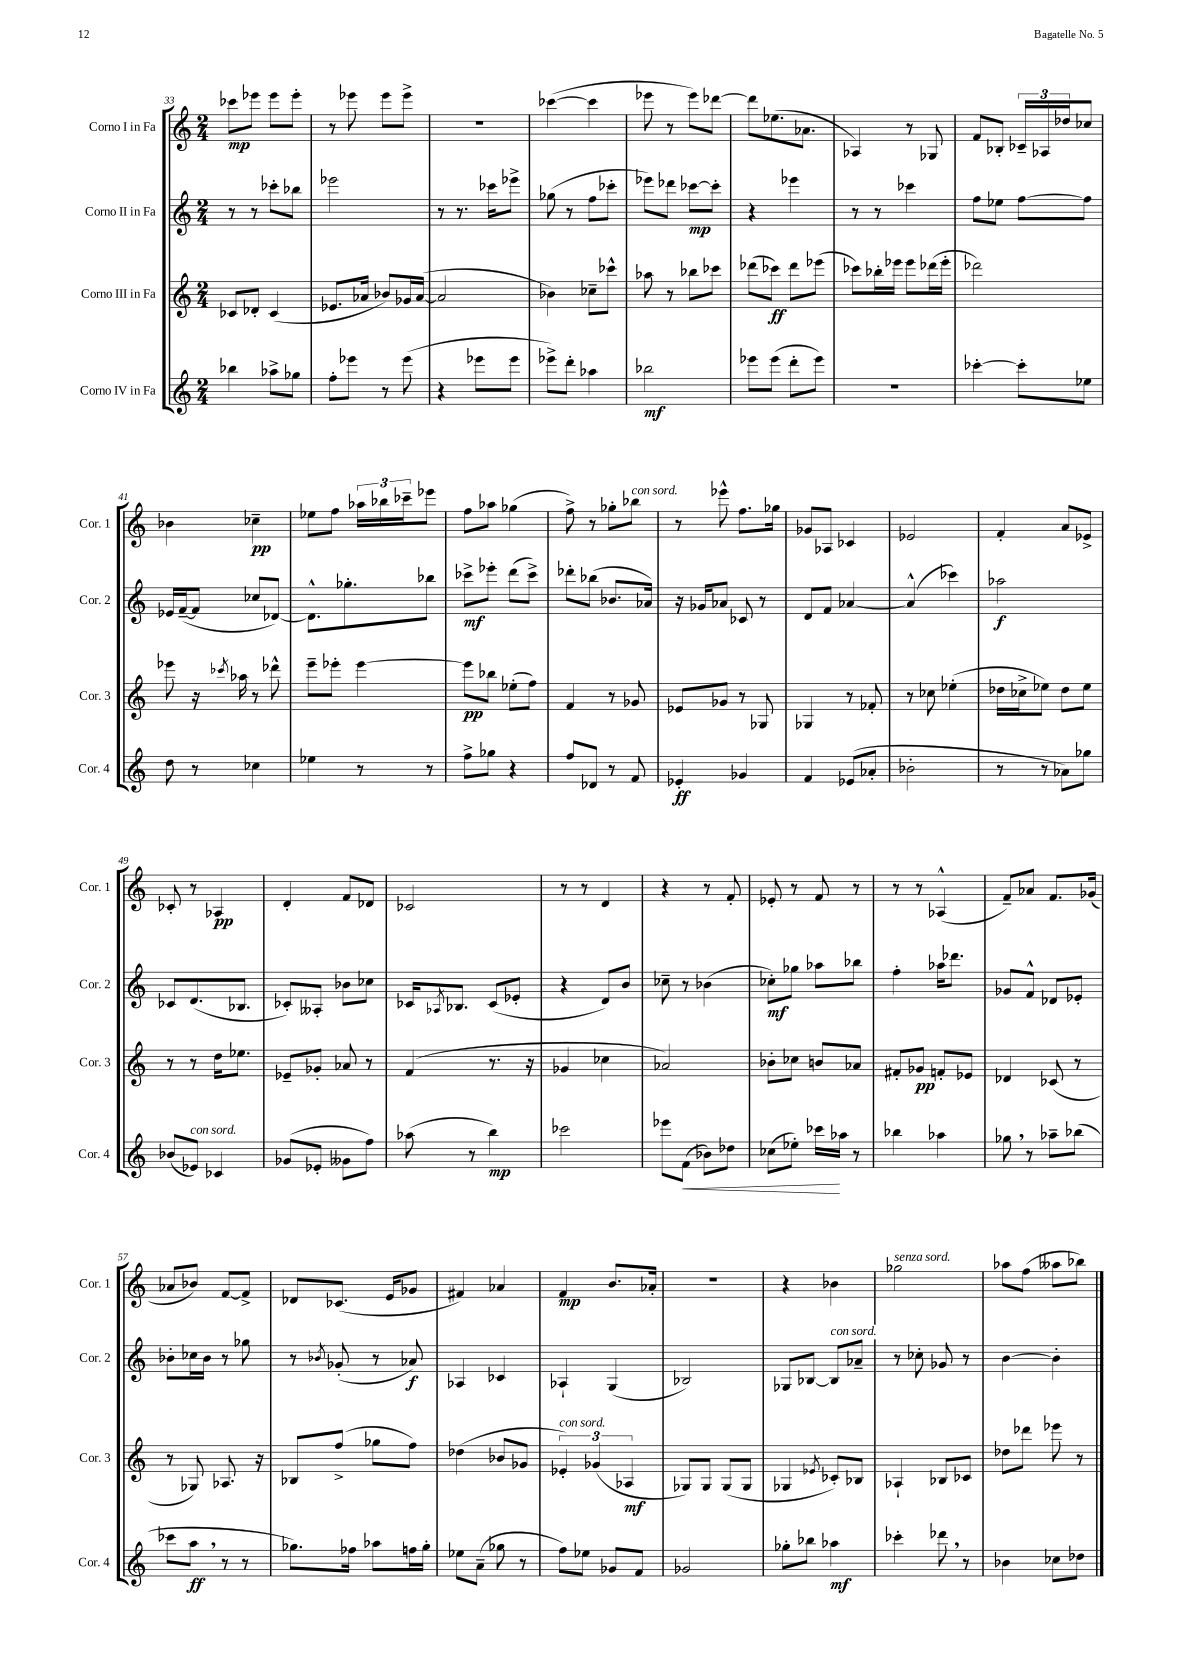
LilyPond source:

<<
\new StaffGroup <<
\new Staff = "s0" \with { instrumentName = "Corno I in Fa" shortInstrumentName = "Cor. 1" } {
    \clef treble \key c \major \numericTimeSignature \time 2/4
    ces'''8\mp ees'''8 ees'''8 ees'''8-. |
    r8 ees'''8 ees'''8 ees'''8-> |
    R2 |
    ces'''4~( ces'''4 |
    ees'''8 r8 ees'''8) des'''8~ |
    des'''8 ees''8.( aes'8. |
    aes4) r8 ges8 |
    f'8 bes8-. \tuplet 3/2 { ces'16-- aes16 des''16 } ces''8 |
    bes'4 ces''4--\pp |
    ees''8 f''8 \tuplet 3/2 { aes''16 bes''16 ces'''16-- } ees'''8 |
    f''8 aes''8 ges''4( |
    f''8->) r8 ges''8-. bes''8^\markup { \italic "con sord." } |
    r8 ees'''8-^ f''8. ges''16 |
    ges'8 aes8 ces'4 |
    ees'2 |
    f'4-. a'8 ees'8-> |
    ces'8-. r8 aes4\pp |
    d'4-. f'8 des'8 |
    ces'2 |
    r8 r8 d'4 |
    r4 r8 f'8-. |
    ees'8-. r8 f'8 r8 |
    r8 r8 aes4-^( |
    f'8--) aes'8 f'8. ges'16( |
    aes'8 bes'8) f'8~ f'8-> |
    des'8 ces'8.( e'16 ges'8 |
    fis'4) aes'4 |
    f'4\mp b'8. aes'16-. |
    R2 |
    r4 bes'4 |
    ges''2^\markup { \italic "senza sord." } |
    aes''8 f''8( aeses''8 bes''8) \bar "|." |
}
\new Staff = "s1" \with { instrumentName = "Corno II in Fa" shortInstrumentName = "Cor. 2" } {
    \clef treble \key c \major \numericTimeSignature \time 2/4
    r8 r8 ces'''8-. bes''8 |
    ees'''2 |
    r8 r8. ces'''16 ees'''8-> |
    ges''8( r8 f''8 ces'''8-. |
    ees'''8) des'''8 ces'''8~\mp ces'''8-. |
    r4 ees'''4 |
    r8 r8 ces'''4 |
    f''8 ees''8 f''8~ f''8 |
    ees'16 f'16~--( f'8 ces''8 des'8~) |
    des'8.-^ ges''8.-. bes''8 |
    ces'''8->\mf ees'''8-. d'''8( ces'''8->) |
    des'''8-. bes''8( bes'8. aes'16) |
    r16 ges'16 aes'8 ces'8 r8 |
    d'8 f'8 aes'4~ |
    aes'4-^( ces'''4) |
    aes''2\f |
    ces'8 d'8.( bes8. |
    ces'8-.) aeses8-. bes'8 ces''8 |
    ces'16 \acciaccatura { aes8 } bes8. ces'8( ees'8-. |
    r4 d'8) b'8 |
    ces''8-- r8 bes'4( |
    ces''8-.\mf) ges''8 aes''8 bes''8 |
    f''4-. aes''16 des'''8. |
    ges'8 f'8-^ des'8 ees'8-. |
    bes'8-. ces''16 bes'16 r8 ges''8 |
    r8 \acciaccatura { bes'8 } ges'8-.( r8 aes'8\f) |
    aes4 ces'4 |
    aes4-! g4( |
    bes2) |
    ges8 bes8~ bes8^\markup { \italic "con sord." } aes'8-- |
    r8 ces''8-. ges'8 r8 |
    b'4~ b'4-. \bar "|." |
}
\new Staff = "s2" \with { instrumentName = "Corno III in Fa" shortInstrumentName = "Cor. 3" } {
    \clef treble \key c \major \numericTimeSignature \time 2/4
    ces'8 des'8-. ces'4( |
    ees'8. aes'16 bes'8) ges'16 aes'16~( |
    aes'2 |
    bes'4) ces''8-- ces'''8-^ |
    aes''8 r8 bes''8 ces'''8 |
    des'''8( ces'''8\ff) des'''8 ees'''8( |
    ces'''8) bes''16-. ees'''16 ees'''8 des'''16( ees'''16-. |
    des'''2) |
    ees'''8 r16 \acciaccatura { ces'''8 } aes''16 r8 des'''8-^ |
    e'''8-- ees'''8-. ees'''4~ |
    ees'''8\pp bes''8 ees''8-.( f''8) |
    f'4 r8 ges'8 |
    ees'8 ges'8 r8 ges8 |
    ges4 r8 fes'8-. |
    r8 ces''8 ees''4-.( |
    des''16 ces''16-> ees''8) des''8 ees''8 |
    r8 r8 d''16 ees''8. |
    ees'8-- ges'8-. aes'8 r8 |
    f'4( r8. r16 |
    ges'4 ces''4 |
    aes'2) |
    bes'8-. ces''8 b'8 aes'8 |
    fis'8-. ges'8\pp f'8-. ees'8 |
    des'4 ces'8( r8 |
    r8 ges8) aes8. r16 |
    bes8 f''8->( ges''8 f''8) |
    des''4( bes'8 ges'8 |
    \tuplet 3/2 { ees'4-.^\markup { \italic "con sord." }) ges'4( aes4\mf } |
    ges8) ges8 ges8( ges8 |
    ges4 \acciaccatura { ees'8 } ces'8-.) bes8 |
    aes4-! bes8 ces'8 |
    des''8 des'''8 ees'''8 r8 \bar "|." |
}
\new Staff = "s3" \with { instrumentName = "Corno IV in Fa" shortInstrumentName = "Cor. 4" } {
    \clef treble \key c \major \numericTimeSignature \time 2/4
    bes''4 aes''8-> ges''8 |
    f''8-. ees'''8 r8 ees'''8( |
    r4 ees'''8 ees'''8 |
    ees'''8->) d'''8-. aes''4 |
    bes''2\mf |
    ees'''8 ees'''8( d'''8-. ees'''8) |
    R2 |
    ces'''4~-. ces'''8-. ees''8 |
    d''8 r8 ces''4 |
    ees''4 r8 r8 |
    f''8-> ges''8 r4 |
    f''8 des'8 r8 f'8 |
    ees'4-.\ff ges'4 |
    f'4 ees'8( aes'8-. |
    bes'2-. |
    r8 r8 aes'8) ges''8 |
    bes'8( ees'8^\markup { \italic "con sord." }) ces'4 |
    ges'8( ees'8-. geses'8 f''8) |
    aes''8( r8 b''4\mp) |
    ces'''2 |
    ees'''8 f'8\<( bes'8) des''8 |
    ces''8( ees''8-.) ces'''16\! aes''16 r8 |
    bes''4 aes''4 |
    ges''8 \breathe r8 aes''8-- bes''8( |
    ces'''8 a''8\ff \breathe r8 r8 |
    ges''8.) fes''16 aes''8 f''16 ges''16-. |
    ees''8 a'8--( ges''8 r8 |
    f''8) ees''8 ges'8 f'8 |
    ges'2 |
    ges''8-. bes''8 aes''4\mf |
    ces'''4-. des'''8 \breathe r8 |
    bes'4 ces''8 des''8 \bar "|." |
}
>>
>>
\layout { \context { \Score currentBarNumber = #33 } }
